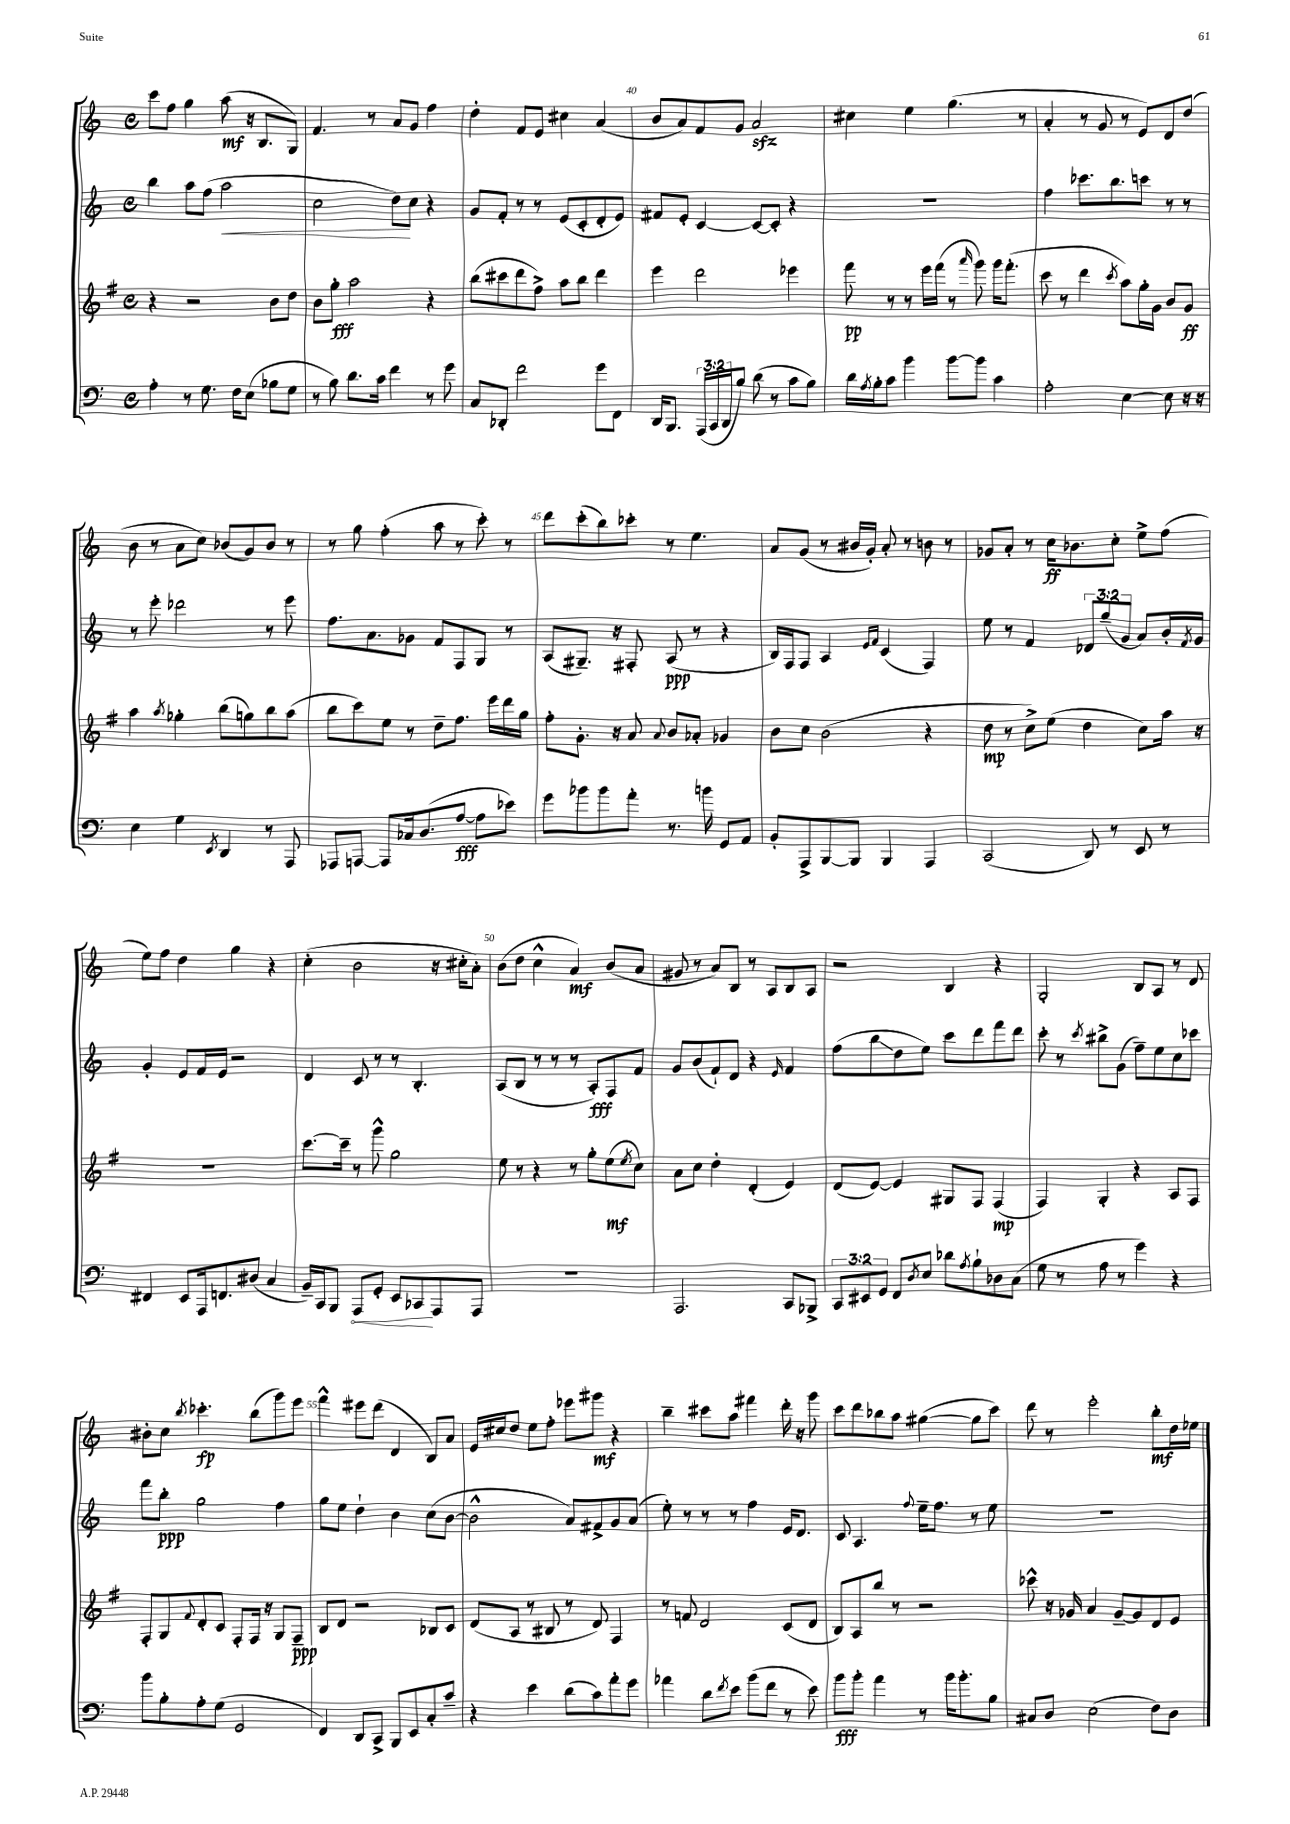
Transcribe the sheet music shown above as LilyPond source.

<<
\new StaffGroup <<
\new Staff = "s0" {
    \clef treble \key c \major \defaultTimeSignature \time 4/4
    c'''8 f''8 g''4 a''8\mf( r16 b8. g8) |
    f'4. r8 a'8 g'8 f''4 |
    d''4-. f'8 e'8 cis''4 a'4( |
    b'8 a'8) f'8 g'8 a'2\sfz |
    cis''4 e''4 g''4.( r8 |
    a'4-. r8 g'8 r8 e'8) d'8 d''8( |
    b'8 r8 a'8 c''8) bes'8( g'8) bes'8 r8 |
    r8 g''8 f''4-.( a''8 r8 c'''8-.) r8 |
    d'''8 c'''8-.( b''8) ces'''8-. r8 e''4. |
    a'8 g'8( r8 bis'16 g'16-.) a'8-. r8 b'8 r8 |
    ges'8 a'8-. r8 c''16\ff bes'8. c''8-. e''8-> f''8( |
    e''8) f''8 d''4 g''4 r4 |
    c''4-.( b'2 r16 cis''16-. a'8-.) |
    b'8( d''8 c''4-^ a'4\mf) b'8( a'8 |
    gis'8 r8 a'8) b8 r8 a8 b8 a8 |
    r2 b4 r4 |
    g2-. b8 a8 r8 d'8 |
    bis'8-. c''8 \acciaccatura { b''8 } ces'''4.-.\fp b''8( g'''8) e'''8 |
    f'''4-^ eis'''8 d'''8( d'4 b8) a'8 |
    e'16 cis''16 d''8 e''8 f''8-. ees'''8 gis'''8\mf r4 |
    b''4-- cis'''8 a''8 fis'''4 d'''16-. r16 g'''8 |
    c'''8 d'''8 bes''8 a''8 gis''4~( gis''8 c'''8) |
    d'''8 r8 e'''2-. b''8-.\mf d''16 ees''16 \bar "|." |
}
\new Staff = "s1" {
    \clef treble \key c \major \defaultTimeSignature \time 4/4 \override Staff.TupletNumber.text = #tuplet-number::calc-fraction-text
    b''4 a''8 f''8( a''2\< |
    c''2 d''8\!) c''8 r4 |
    g'8 f'8-. r8 r8 e'8( c'8-. d'8-. e'8) |
    fis'8 e'8-. c'4~ c'8~ c'8-. r4 |
    R1 |
    f''4 ces'''8. b''8. c'''8 r8 r8 |
    r8 e'''8-. des'''2 r8 e'''8 |
    f''8. a'8. ges'8 f'8 f8 g8 r8 |
    a8( gis8.--) r16 fis8-. a8\ppp( r8 r4 |
    b16) f16 f8 a4 \grace { e'16 f'16 } c'4( f4) |
    e''8 r8 f'4 \tuplet 3/2 { des'8 g''8--( g'8 } a'8) b'16-. \acciaccatura { f'8 } g'16 |
    g'4-. e'8 f'16 e'16 r2 |
    d'4 c'8 r8 r8 b4.-. |
    a8( b8 r8 r8 r8 a8-.\fff) f8 f'8 |
    g'8 b'8( f'8-!) d'8 r4 \grace { e'16 } f'4 |
    f''8( b''8\glissando d''8 e''8) c'''8 d'''8 f'''8 d'''8 |
    c'''8-. r8 \acciaccatura { c'''8 } bis''8-> g'8( f''8--) e''8 c''8 ces'''8 |
    f'''8 b''8-.\ppp g''2 f''4 |
    g''8 e''8 d''4-! b'4 c''8( b'8~ |
    b'2-^ a'8) fis'8-> g'8 a'8( |
    e''8-.) r8 r8 r8 f''4 e'16 d'8. |
    c'8 a4. \appoggiatura { f''8 } e''16-- f''8. r8 e''8 |
    R1 \bar "|." |
}
\new Staff = "s2" {
    \clef treble \key g \major \defaultTimeSignature \time 4/4
    r4 r2 b'8 d''8 |
    b'8 g''8-.\fff a''2 r4 |
    b''8( cis'''8 d'''8 fis''8->) a''8 b''8 d'''4 |
    e'''4 d'''2 ees'''4 |
    fis'''8\pp r8 r8 e'''16 fis'''16( r8 \grace { a'''16 } g'''8) g'''16 fis'''8.-.( |
    c'''8 r8 d'''4 \acciaccatura { c'''8 } a''8) g''16-. g'16 b'8 g'8\ff |
    a''4 \acciaccatura { a''8 } ges''4-. b''8( g''8) b''8 a''8( |
    b''8 c'''8) e''8 r8 d''8-- fis''8. e'''16 d'''16 g''16 |
    fis''8-. g'8.-. r16 a'8 \appoggiatura { a'8 } b'8 aes'8-. ges'4 |
    b'8 c''8 b'2( r4 |
    d''8\mp r8 c''8->) e''8( d''4 c''8) a''16 r16 |
    R1 |
    c'''8.~ c'''16-- r8 g'''8-^ g''2 |
    e''8 r8 r4 r8 g''8-. e''8\mf( \acciaccatura { e''8 } c''8) |
    a'8 c''8 d''4-. d'4-.( e'4) |
    d'8( e'8~) e'4 gis8 fis8 fis4\mp( |
    fis4) g4-. r4 a8 fis8 |
    fis8-. g8 \appoggiatura { fis'8 } d'8-. c'8 fis8-. fis16 r16 g8 fis8--\ppp |
    b8 d'8 r2 bes8 c'8 |
    d'8( a8 r8 bis8 r8 d'8) fis4 |
    r8 f'8 d'2 c'8( d'8 |
    b8) a8 b''8 r8 r2 |
    ces'''8-^ r16 ges'16 a'4 ges'8~-- ges'8 d'8 e'8 \bar "|." |
}
\new Staff = "s3" {
    \clef bass \key c \major \defaultTimeSignature \time 4/4 \override Staff.TupletNumber.text = #tuplet-number::calc-fraction-text
    a4-. r8 g8. f16 e8( bes8 g8 |
    r8 b8) d'8. c'16 f'4 r8 g'8 |
    c8 des,8-. f'2 g'8 f,8 |
    d,16 b,,8. \tuplet 3/2 { a,,16( c,16 d,16 } b8) d'8( r8 c'8 b8) |
    d'16 \acciaccatura { a8 } b16-. c'8 b'4 b'8~ b'8 c'4 |
    a2-. e4~ e8 r16 r16 |
    e4 g4 \acciaccatura { e,8 } d,4 r8 a,,8 |
    aes,,8 a,,8~ a,,8 ces16 d8.( a8~\fff a8 ees'8) |
    g'8 bes'8 bes'8 a'8-. r8. b'16 g,8 a,8 |
    b,8-. a,,8-> b,,8~ b,,8 b,,4 a,,4 |
    c,2( d,8) r8 e,8 r8 |
    fis,4 e,8 a,,16 f,8. dis8( c4 |
    b,16--) c,16 b,,8 \once \override Hairpin.circled-tip = ##t a,,8\< g,8-. e,8 ces,8\! a,,8 a,,8 |
    R1 |
    a,,2. c,8 bes,,8-> |
    \tuplet 3/2 { c,8 eis,8 g,8 } f,8 \acciaccatura { d8 } e8 des'8 \acciaccatura { a8 } b8-! des8 c8( |
    g8 r8 a8 r8 g'4) r4 |
    b'8 b8-. a8-. g8( g,2 |
    f,4) d,8 c,8-> b,,8 e,8 c8-. c'8-- |
    r4 e'4 d'8( c'8) a'8-. g'8 |
    aes'4 d'8 \acciaccatura { f'8 } e'8 b'8( f'8 r8 e'8) |
    b'8\fff b'8-. a'4 r8 b'16 b'8.-. b8 |
    cis8 d8 e2( f8) d8 \bar "|." |
}
>>
>>
\layout { \context { \Score currentBarNumber = #37 \override BarNumber.break-visibility = ##(#f #t #t) barNumberVisibility = #(every-nth-bar-number-visible 5) } }
